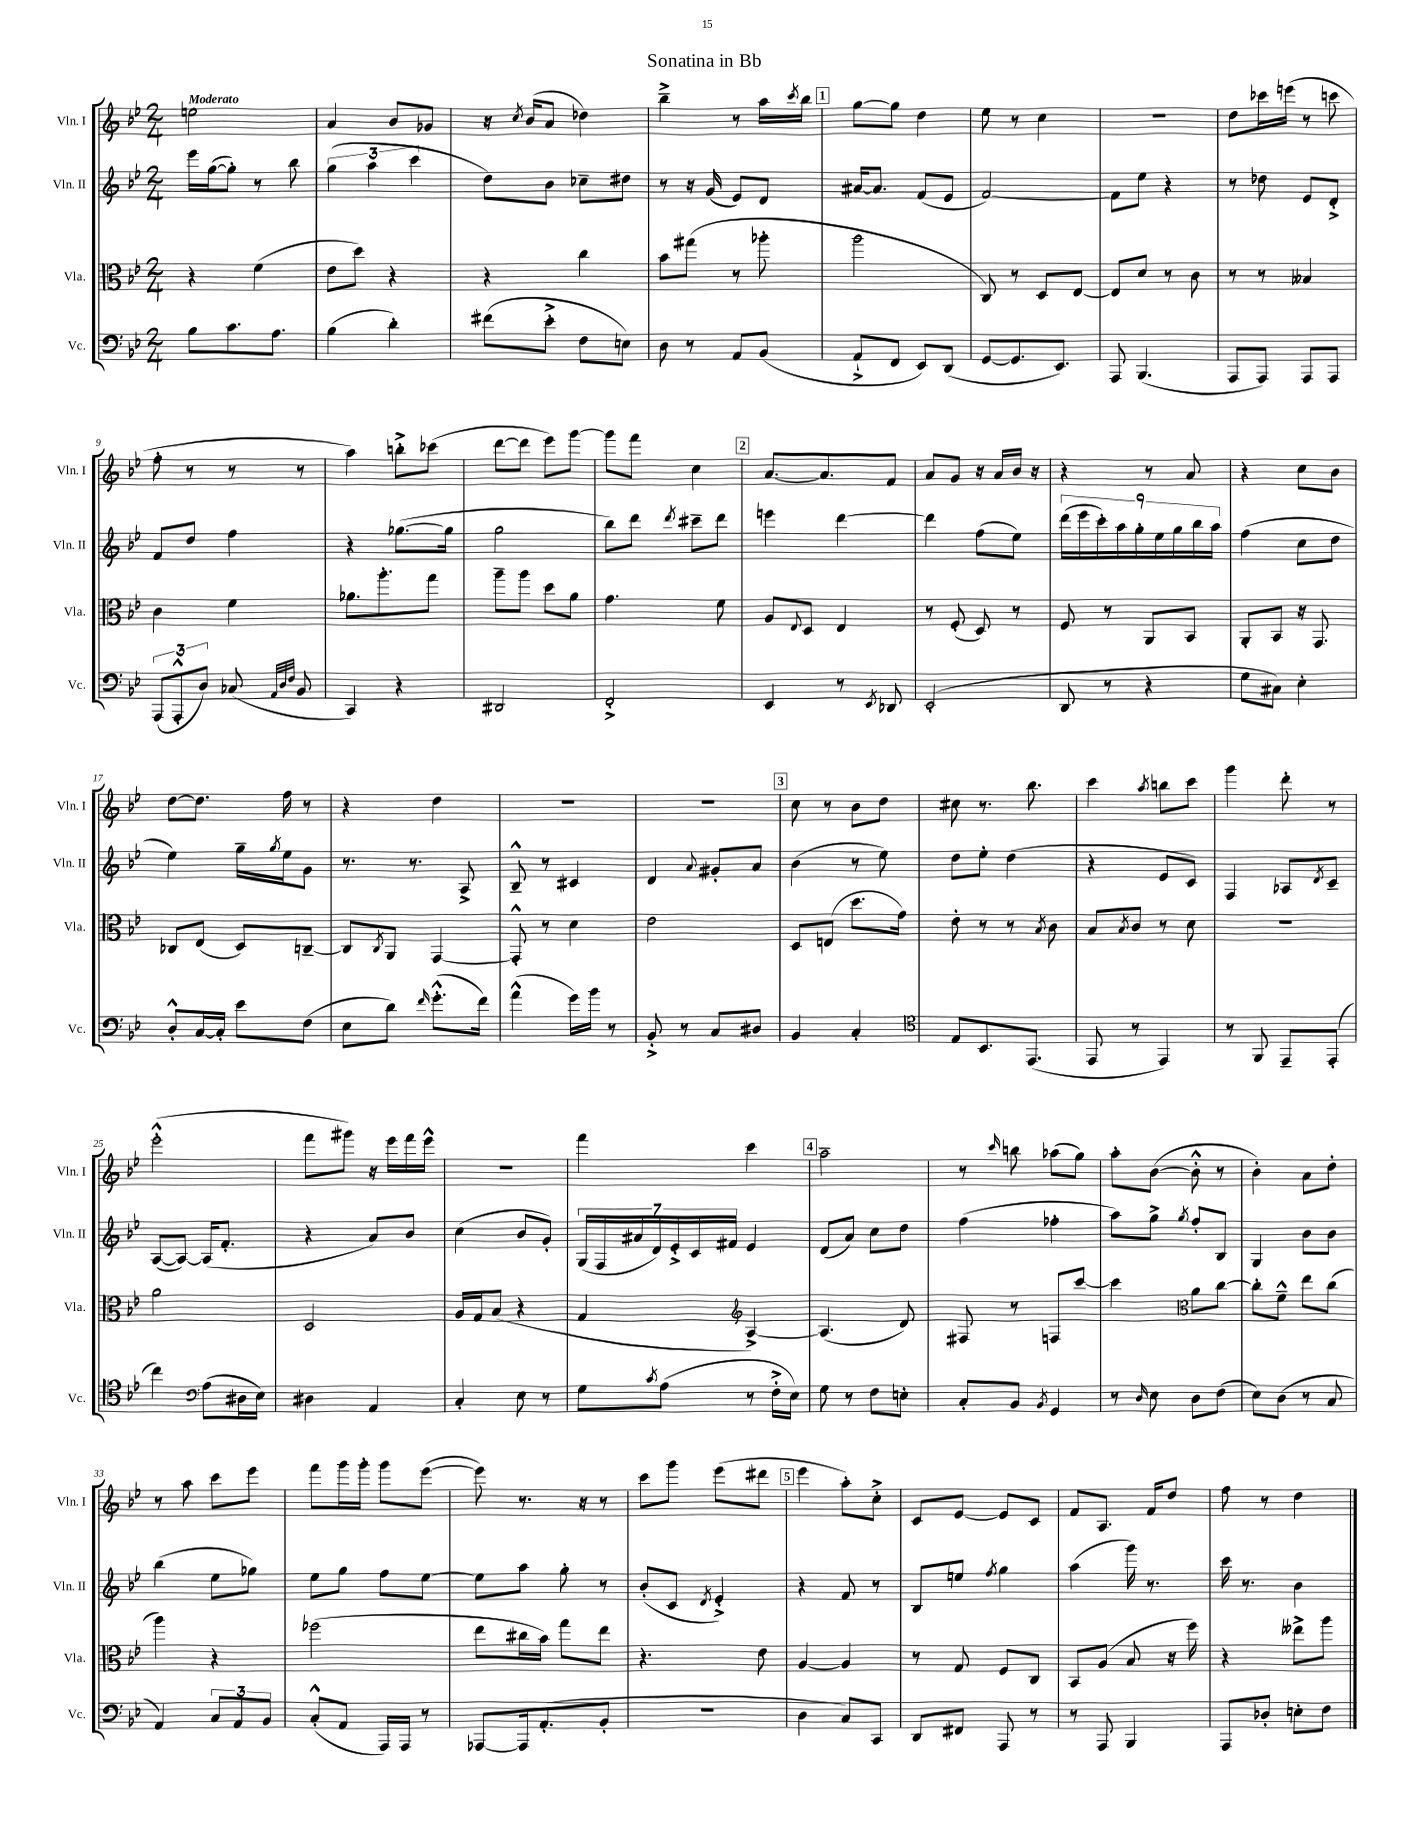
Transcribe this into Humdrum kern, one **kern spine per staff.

**kern	**kern	**kern	**kern
*part4	*part3	*part2	*part1
*staff4	*staff3	*staff2	*staff1
*I"Vc.	*I"Vla.	*I"Vln. II	*I"Vln. I
*I'Vc.	*I'Vla.	*I'Vln. II	*I'Vln. I
*clefF4	*clefC3	*clefG2	*clefG2
*k[b-e-]	*k[b-e-]	*k[b-e-]	*k[b-e-]
*M2/4	*M2/4	*M2/4	*M2/4
=1	=1	=1	=1
!	!	!	!LO:TX:a:B:t=Moderato
8B-\L	4r	16eee-\LL	2een\
.	.	([16gg\J	.
8.c\	.	8gg'\J])	.
.	(4f\	8r	.
8.A\J	.	.	.
.	.	8bb-\	.
=2	=2	=2	=2
(4B-\	8e-\L	(6gg\	4a/
.	8dd\J)	.	.
.	.	6aa\	.
4d'\)	4r	.	8b-/L
.	.	6ccc\	.
.	.	.	8g-X/J
=3	=3	=3	=3
(8f#X\L	4r	8dd\L)	16r
.	.	.	8qcc/
.	.	.	(16b-/KL
8e-'^\J	.	8b-\J	8a/J
8F\L	4cc\	8cc-X~\L	4dd-X\)
8En\J)	.	8dd#X\J	.
=4	=4	=4	=4
8D\	8b-\L	8r	4bb-~^\
8r	(8gg#X\J	16r	.
.	.	(16g/	.
8AA/L	8r	8e-/L)	8r
(8BB-/J	8aa-X'\	8d/J	16aa\LL
.	.	.	8qccc/
.	.	.	16bb-\JJ
!!LO:REH:place=s1:t=1
=5	=5	=5	=5
8AA`^/L	2aa\	[16a#X/KL	[8gg\L
.	.	8.a#/J]	.
8FF/J	.	.	8gg\J]
8EE-/L)	.	(8f/L	4dd\
(8DD/J	.	8e-/J	.
=6	=6	=6	=6
[8GG/L	8C/)	[2f/)	8ee-\
8.GG/]	8r	.	8r
.	8D/L	.	4cc\
8.EE-/J)	.	.	.
.	[8E-/J	.	.
=7	=7	=7	=7
8AAA/	8E-/L]	8f\L]	2r
(4.BBB-/	8d/J	8ee-\J	.
.	8r	4r	.
.	8c\	.	.
=8	=8	=8	=8
8AAA/L	8r	8r	8dd\L
8AAA/J)	8r	8dd-X\	16ccc-X\L
.	.	.	(16eeen\JJ
8AAA/L	4B--X/	8e-/L	8r
8AAA/J	.	8d'^/J	8cccn\
!!LO:LB:g=z
=9	=9	=9	=9
(12AAA/L	4c\	8f/L	8ff'\
12AAA'^^/	.	.	.
.	.	8dd/J	8r
12D/J)	.	.	.
(8C-X/	4f\	4ff\	8r
32qqAA/LLL	.	.	.
32qqD/	.	.	.
32qqF/JJJ	.	.	.
8BB-/	.	.	8r
=10	=10	=10	=10
4CC/)	8.a-X\L	4r	4aa\)
.	8.aa'\	.	.
4r	.	([8.gg-X\L	8bbn'^\L
.	8gg\J	.	(8ccc-X\J
.	.	16gg-\Jk]	.
=11	=11	=11	=11
2DD#X/	8aa~\L	2gg\	[8ddd\L
.	8aa\J	.	8ddd\J]
.	8dd\L	.	8eee-\L)
.	8a\J	.	[8ggg\J
=12	=12	=12	=12
2FF'^/	4.g\	8bb-\L)	8ggg\L]
.	.	8ddd\J	8fff\J
.	.	8qddd/	.
.	.	8ccc#X~\L	4cc\
.	8f\	8ddd\J	.
!!LO:REH:place=s1:t=2
=13	=13	=13	=13
4EE-/	8A/L	4eeen\	[8.a/L
.	8qqE-/	.	.
.	8D/J	.	.
.	.	.	8.a/]
8r	4E-/	[4ddd\	.
8qEE-/	.	.	.
8DD-X/	.	.	8f/J
=14	=14	=14	=14
(2EE-'/	8r	4ddd\]	8a/L
.	(8F'/	.	8g/J
.	8D/)	(8ff\L	16r
.	.	.	16a/LL
.	8r	8ee-\J)	16b-/JJ
.	.	.	16r
=15	=15	=15	=15
8DD/	8F/	(18ddd\LL	4r
.	.	18eee-\	.
.	.	18ccc'\)	.
8r	8r	.	.
.	.	18aa\	.
.	.	18gg'\	.
4r	8AA/L	.	8r
.	.	18ee-\	.
.	.	18gg\	.
.	8BB-/J	.	8a/
.	.	18bb-\	.
.	.	18aa\JJ	.
=16	=16	=16	=16
8G\L	8AA'/L	(4ff\	4r
8C#X\J)	8BB-/J	.	.
4E-'\	16r	8cc\L	8cc\L
.	8.GG/	.	.
.	.	8dd\J	8b-\J
!!LO:LB:g=z
=17	=17	=17	=17
8D'^^/L	8C-X/L	4ee-\)	[8dd\L
[16C/L	(8E-/J	.	8.dd\J]
16C'/JJ]	.	.	.
8e-\L	8D/L)	16gg~\LL	.
.	.	8qgg/	.
.	.	16ee-\J	16ff\
(8F\J	[8Cn~/J	8g\J	8r
=18	=18	=18	=18
8E-\L	8C/L]	8.r	4r
.	8qC/	.	.
8d\J)	8AA/J	.	.
.	.	8.r	.
16qqf/	.	.	.
(8.g'^^\L	[4GG/	.	4dd\
.	.	8A^/	.
16f\Jk)	.	.	.
=19	=19	=19	=19
(4a^^\	8GG'^^/]	8B-~^^/	2r
.	8r	8r	.
16g\LL)	4d\	4c#X/	.
16b-\JJ	.	.	.
8r	.	.	.
=20	=20	=20	=20
8BB-'^/	2e-\	4d/	2r
8r	.	.	.
.	.	8qqa/	.
8C/L	.	8g#X'/L	.
8D#X/J	.	8a/J	.
!!LO:REH:place=s1:t=3
=21	=21	=21	=21
4BB-/	8D/L	(4b-\	8cc\
.	(8En/J	.	8r
4C'/	8.dd\L	8r	8b-\L
.	.	8ee-\)	8dd\J
.	16g\Jk)	.	.
=22	=22	=22	=22
*clefC4	*	*	*
8E-/L	8e-'\	8dd\L	8cc#X\
8.BB-/	8r	8ee-'\J	8.r
.	8r	(4dd\	.
(8.EE-/J	.	.	8.bb-\
.	8qB-/	.	.
.	8c\	.	.
=23	=23	=23	=23
8EE-/	8B-/L	4r	4ccc\
.	8qB-/	.	.
8r	8c/J	.	.
.	.	.	8qaa/
4EE-/)	8r	8e-/L	8bbn\L
.	8d\	8c/J)	8ccc\J
=24	=24	=24	=24
8r	2r	4F/	4ggg\
8FF/	.	.	.
8EE-~/L	.	8A-X/L	8ddd'\
.	.	8qd/	.
(8EE-'/J	.	8c~/J	8r
!!LO:LB:g=z
=25	=25	=25	=25
4cc\)	2a\	([8A/L	(2eee-'^^\
.	.	8A/J_)	.
*clefF4	*	*	*
(8A\L	.	(16A/KL]	.
.	.	8.f'/J	.
16D#X\L	.	.	.
16E-\JJ)	.	.	.
=26	=26	=26	=26
4D#X\	2D/	4r	8fff\L
.	.	.	8ggg#X\J)
4AA/	.	8a/L)	16r
.	.	.	16eee-\LL
.	.	8b-/J	16fff\
.	.	.	16eee-^^\JJ
=27	=27	=27	=27
4C'/	16A/LL	(4cc\	2r
.	16G/J	.	.
.	(8B-/J	.	.
8E-\	4r	8b-/L	.
8r	.	8g'/J)	.
=28	=28	=28	=28
8G\L	4G/	(28G/LL	4fff\
.	.	28F/	.
.	.	28a#X/	.
.	.	28d/)	.
8qc/	.	.	.
(8A\J	.	.	.
.	.	28e-'^/	.
.	.	28c/	.
.	.	28f#X/JJ	.
*	*clefG2	*	*
8r	[4A^/)	4e-/	4ccc\
16F'^\LL	.	.	.
16E-\JJ)	.	.	.
!!LO:REH:place=s1:t=4
=29	=29	=29	=29
8G\	(4.A/]	(8d/L	2aa~\
8r	.	8a/J)	.
8F\L	.	8cc\L	.
8En'\J	8d/)	8dd\J	.
=30	=30	=30	=30
8C'/L	8F#X/	(4ff\	8r
.	.	.	16qqccc/
8BB-/J	8r	.	8bbn\
8qBB-/	.	.	.
4GG/	8Fn/L	4ff-X'\	(8aa-X\L
.	[8ccc/J	.	8gg\J)
=31	=31	=31	=31
8r	4ccc\]	8aa\L)	8aa'\L
16qqD/	.	.	.
8E-\	.	8gg^\J	([8b-\J
*	*clefC3	*	*
.	.	8qgg/	.
8D\L	8a\L	8ff'/L	8b-'^^\]
(8F\J	[8cc\J	8B-/J	8r
=32	=32	=32	=32
8E-\L)	8cc'\L]	4G/	4b-'\)
(8D\J	8f~^^\J	.	.
8r	8ee-\L	8b-\L	8a\L
8C/	(8cc\J	8b-\J	8dd'\J
!!LO:LB:g=z
=33	=33	=33	=33
4AA/)	4aa\)	(4bb-\	8r
.	.	.	8aa\
12C/L	4r	8ee-\L	8ccc\L
12AA/	.	.	.
.	.	8gg-X\J)	8eee-\J
12BB-/J	.	.	.
=34	=34	=34	=34
(8C'^^/L	(2ff-X\	8ee-\L	8fff\L
8AA/J	.	8gg\J	16ggg\L
.	.	.	16ggg'\JJ
16AAA/LL)	.	8ff\L	8ggg\L
16AAA/JJ	.	.	.
8r	.	[8ee-\J	([8eee-\J
=35	=35	=35	=35
[8AAA-X/L	8ee-\L	8ee-\L]	8eee-\])
16AAA-/k]	16cc#X\L	8aa\J	8.r
(8.AA'/	16b-\JJ)	.	.
.	8gg\L	8gg'\	.
.	.	.	16r
8BB-'/J	8ee-\J	8r	8r
=36	=36	=36	=36
2r	4.r	(8b-'/L	8ccc\L
.	.	8c/J	8ggg\J
.	.	8qd/	.
.	.	4e-'^/)	(8eee-\L
.	8e-\	.	8ddd#X\J
!!LO:REH:place=s1:t=5
=37	=37	=37	=37
4D\	[4A/	4r	4eee-\
8C/L)	4A/]	8f/	8aa'\L)
8CC/J	.	8r	8cc'^\J
=38	=38	=38	=38
8DD/L	8r	8B-/L	8c/L
8FF#X/J	8G/	8een/J	[8e-/J
.	.	8qff/	.
8AAA/	8F/L	4gg\	8e-/L]
8r	8C/J	.	8c/J
=39	=39	=39	=39
8r	8BB-/L	(4aa\	8f/L
8AAA/	(8A/J	.	8.A/J
4BBB-/	8B-/	16ggg\)	.
.	.	8.r	16f/KL
.	16r	.	8dd/J
.	16ff\)	.	.
=40	=40	=40	=40
8AAA/L	4r	16ccc\	8ff\
.	.	8.r	.
8D-X'/J	.	.	8r
8En'\L	8ee--X^\L	4b-\	4dd\
8F\J	8aa\J	.	.
==	==	==	==
*-	*-	*-	*-
